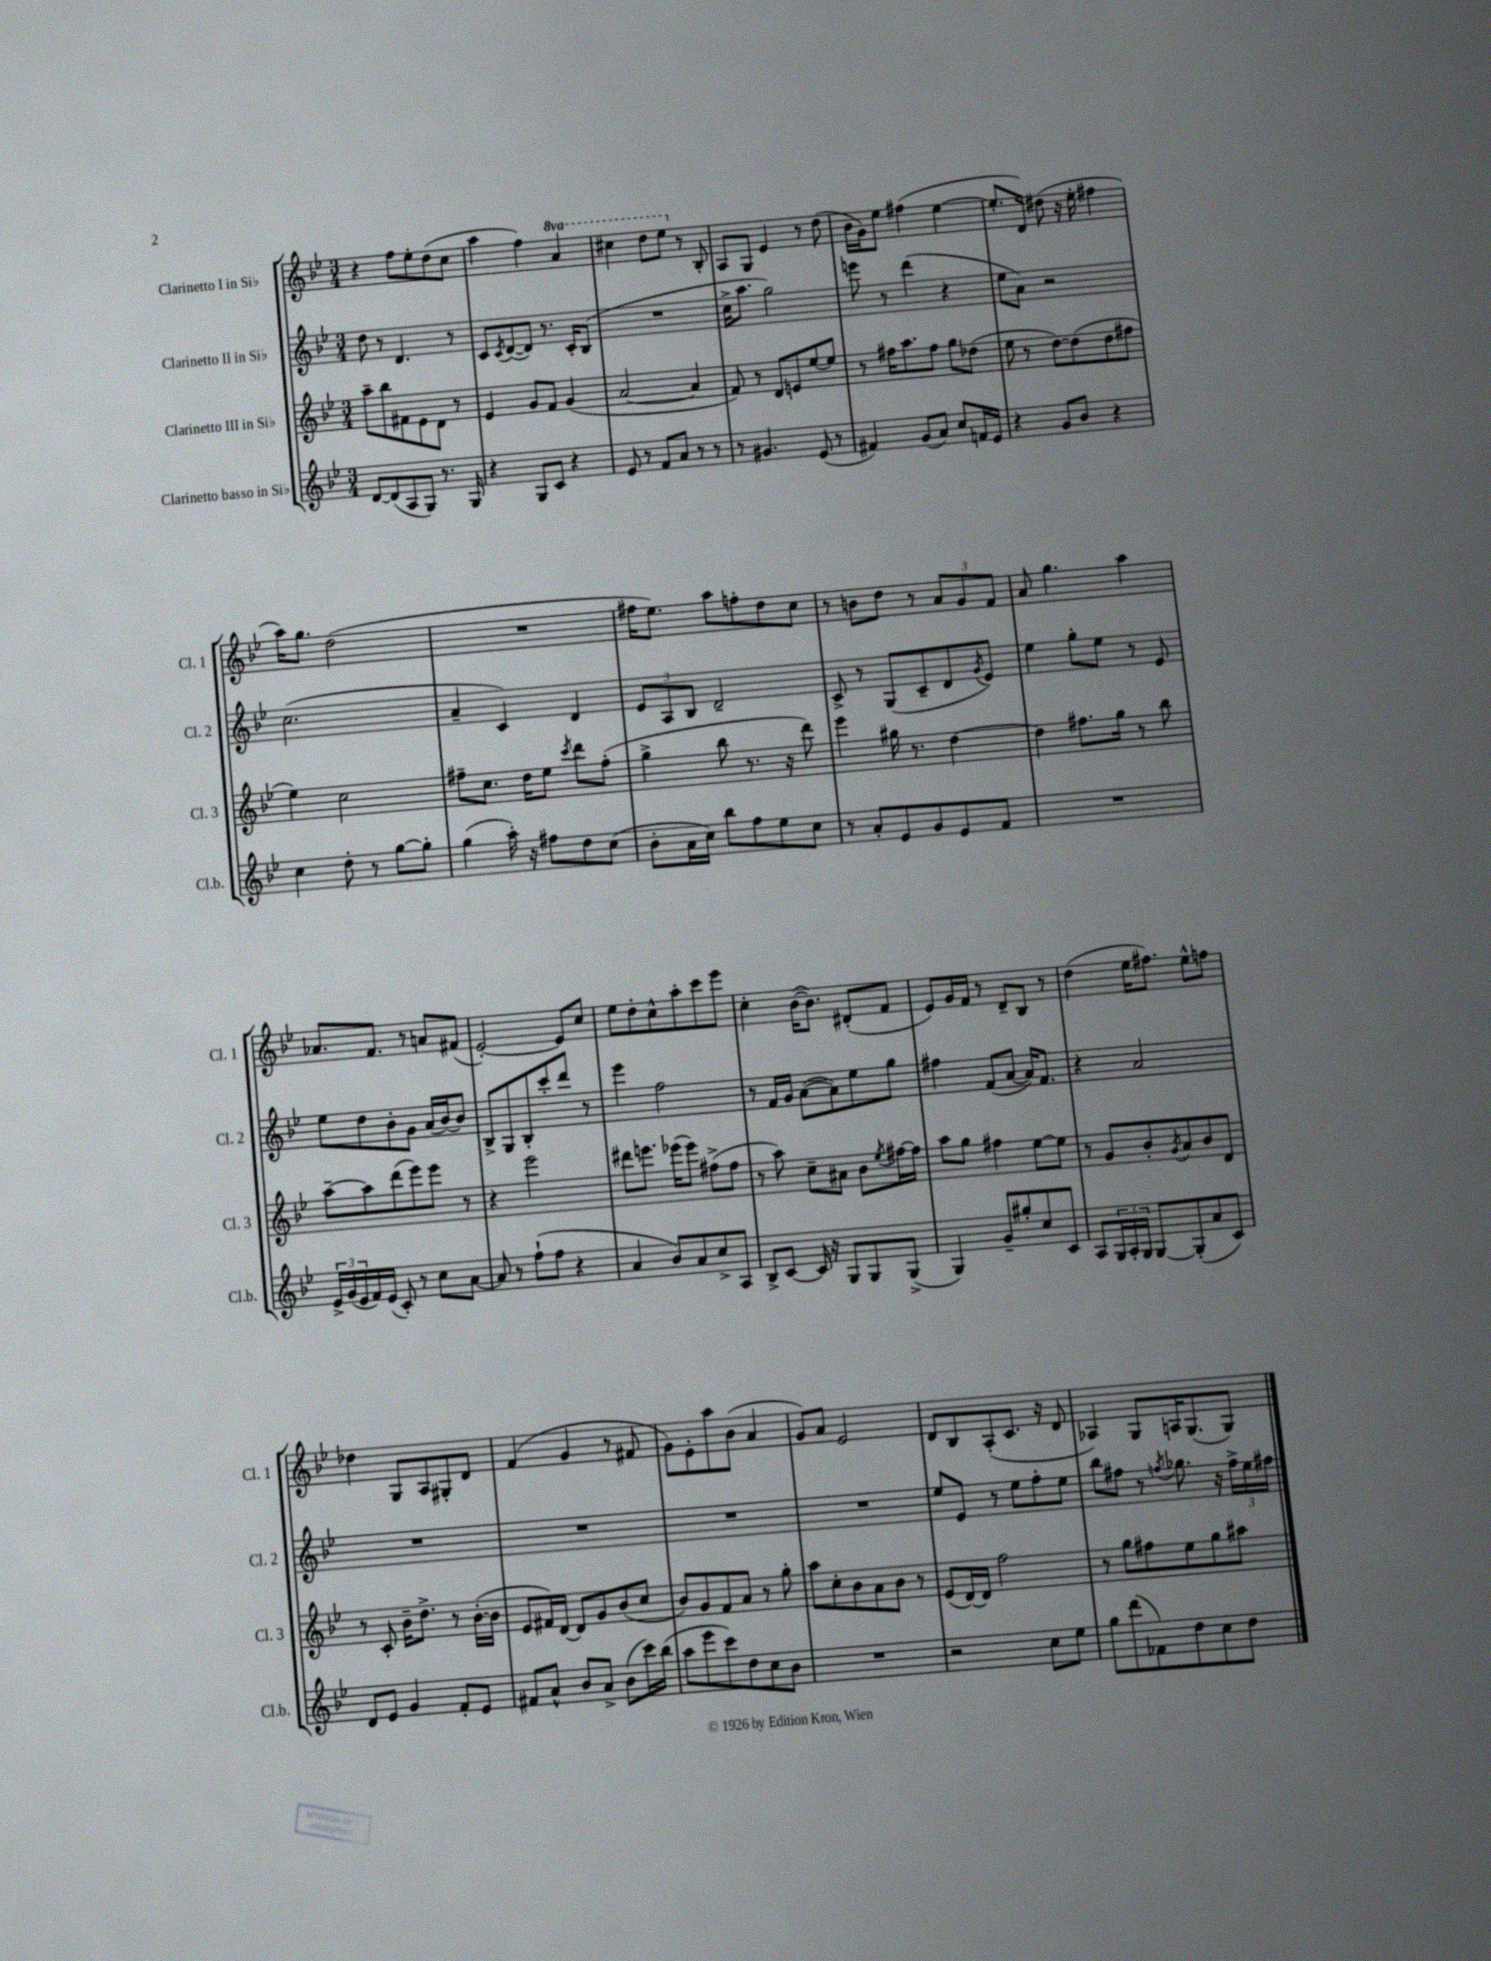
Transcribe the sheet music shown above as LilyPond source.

<<
\new StaffGroup <<
\new Staff = "s0" \with { instrumentName = "Clarinetto I in Sib" shortInstrumentName = "Cl. 1" } {
    \clef treble \key bes \major \numericTimeSignature \time 3/4 \set Staff.ottavationMarkups = #ottavation-simple-ordinals
    r4 f''8 ees''8-. d''8( c''8 |
    a''4 f''4) \ottava #1 a''4 |
    cis'''4 d'''8 ees'''8 \ottava #0 r8 bes8-. |
    a8 g8 ees'4 r8 d''8( |
    bes'16 g'16) ees''8 fis''4( ees''4~ |
    ees''8.-. d'16) dis''8( r16 ees''16-. fis''4 |
    a''16) g''8. d''2( |
    R2. |
    fis''16 ees''8.) a''8 f''8-. d''8 c''8 |
    r8 b'8 d''8 r8 \tuplet 3/2 { a'8 g'8 f'8 } |
    a'8 g''4. a''4 |
    aes'8. f'8. r8 a'8 fis'8( |
    ees'2~-.) ees'8 c''8 |
    ees''8 d''8-. c''8-^ a''8-. c'''8 ees'''8 |
    c''4-. bes'16~( bes'8.) dis'8-.( f'8 |
    ees'8) g'16 f'16 r8 d'8-- bes8 r8 |
    d''4( ees''16 fis''8.) ees''8-^ f''8 |
    des''4 g8 a8 gis8-. d'8 |
    f'4( g'4 r8 fis'8 |
    g'8) ees'8-. a''8 bes'8( a'4 |
    g'8) a'8 ees'2 |
    d'8 bes8 a8-.( c'8. r16 d'8 |
    aes4) g8 a16 g8.( g8) \bar "|." |
}
\new Staff = "s1" \with { instrumentName = "Clarinetto II in Sib" shortInstrumentName = "Cl. 2" } {
    \clef treble \key bes \major \numericTimeSignature \time 3/4
    d''8 r8 d'4. r8 |
    c'8 \acciaccatura { c'8 } d'8~( d'8) r8. c'16-. bes8( |
    R2. |
    c''16-> a''8. g''2) |
    e'''8 r8 d'''4( r4 |
    ees''8 a'8) r2 |
    c''2.( |
    a'4-- c'4) d'4 |
    \tuplet 3/2 { ees'8 a8 bes8 } d'2-- |
    c'8-> r8 g8( c'8-- d'8 \acciaccatura { g'8 } ees'8) |
    ees''4 g''8-. ees''8 r8 ees'8 |
    ees''8 d''8 bes'8-. g'8 a'16( bes'16~) bes'8 |
    bes8-> g8 bes8-. c'''8-. d'''8 r8 |
    ees'''4 f''2 |
    r8 f'16 g'16 a'8~( a'8) ees''8 g''8 |
    fis''4 f'8( a'8~ a'16) f'8. |
    r4 a'2 |
    R2. |
    R2. |
    R2. |
    R2. |
    ees''8 ees'8 r8 ees''8 f''8-. ees''8 |
    bes''8 fis''8 r8 \acciaccatura { f''8 } ges''8. r16 \tuplet 3/2 { f''16-> ees''16 fis''16 } \bar "|." |
}
\new Staff = "s2" \with { instrumentName = "Clarinetto III in Sib" shortInstrumentName = "Cl. 3" } {
    \clef treble \key bes \major \numericTimeSignature \time 3/4
    a''8-- bes''8 fis'8 ees'8 d'8 r8 |
    ees'4 g'8 f'8 g'4( |
    a'2~ a'4 |
    f'8) r8 d'8 e'8 ees''8~ ees''8 |
    r8 fis''16 a''8. fis''8 g''8 des''8( |
    ees''8 r8 d''8~) d''8( d''8 fis''8 |
    ees''4) c''2 |
    fis''8-- c''8. d''16 ees''8 \acciaccatura { c'''8 } d'''8 fis''8-.( |
    g''4-> bes''8 r8. r16 d'''8) |
    ees'''4 gis''16 r8. d''4~ |
    d''4 fis''8. g''16 r8 bes''8 |
    a''8~-- a''8 d'''8( ees'''8) ees'''8 r8 |
    r4 ees'''2 |
    dis'''8 e'''8. ees'''16( ees'''8) fis''8->( fis''8 |
    r8 a''8) c''8-- ais'8 bes'8 \acciaccatura { ees''8 } fis''16~ fis''16 |
    a''8 g''8 fis''4 ees''8~ ees''8 |
    r8 g'8 bes'8-. \acciaccatura { g'8 } a'8 bes'8 d'8 |
    r8 c'8-. bes'16-- d''8.-> r8 bes'16~-.( bes'16 |
    ees'8 fis'16) d'16~ d'8 g'8 bes'8( c''8 |
    bes'8) g'8 f'8 a'8 r8 g''8-. |
    a''8 c''8-. bes'8 a'8 bes'8 r8 |
    ees'8( d'16~) d'16 f''2 |
    r8 g''8 fis''8 ees''8 g''8 ais''8 \bar "|." |
}
\new Staff = "s3" \with { instrumentName = "Clarinetto basso in Sib" shortInstrumentName = "Cl.b." } {
    \clef treble \key bes \major \numericTimeSignature \time 3/4
    d'8~ d'8( a8 g8) r8. g16 |
    r4 g8 c'8 r4 |
    ees'8 r8 f'8 a'8 r8 r8 |
    r8 gis'4. ees'8( r8 |
    fis'4) g'8( a'8) c''8 f'16 ees'16 |
    r4 g'8 bes'8 r4 |
    c''4 d''8-. r8 g''8~ g''8-. |
    g''4( a''16-.) r16 fis''8 d''8 c''8( |
    bes'8-. a'16 c''16) bes''8 f''8 ees''8 c''8 |
    r8 a'8-. ees'8 g'8 ees'8 f'8 |
    R2. |
    \tuplet 3/2 { ees'16-> g'16( ees'16 } f'16) ees'16( c'8-.) r8 c''8 a'8~ |
    a'8 r8 f''8-!( f''8 r4 |
    a'4 bes'8) a'8 c''8-> a8 |
    bes8-> c'8~ c'16 r16 g8 g8 g8->( |
    g4) g'8-- gis''8-. c''8 c'8 |
    a8 \tuplet 3/2 { g16 a16-. g16 } g8~ g8-.( a'8 c'8) |
    d'8 ees'8 g'4 f'8-. ees'8 |
    fis'8 a'8-^ bes'8 a'8-> bes'8( c'''16) bes''16( |
    a''8 ees'''8 c'''8) d''8 c''8 bes'8 |
    R2. |
    r2 c''8 ees''8 |
    g''8 d'''8( fes'8) d''8 c''8 d''8 \bar "|." |
}
>>
>>
\layout { \context { \Score \remove "Bar_number_engraver" } }
